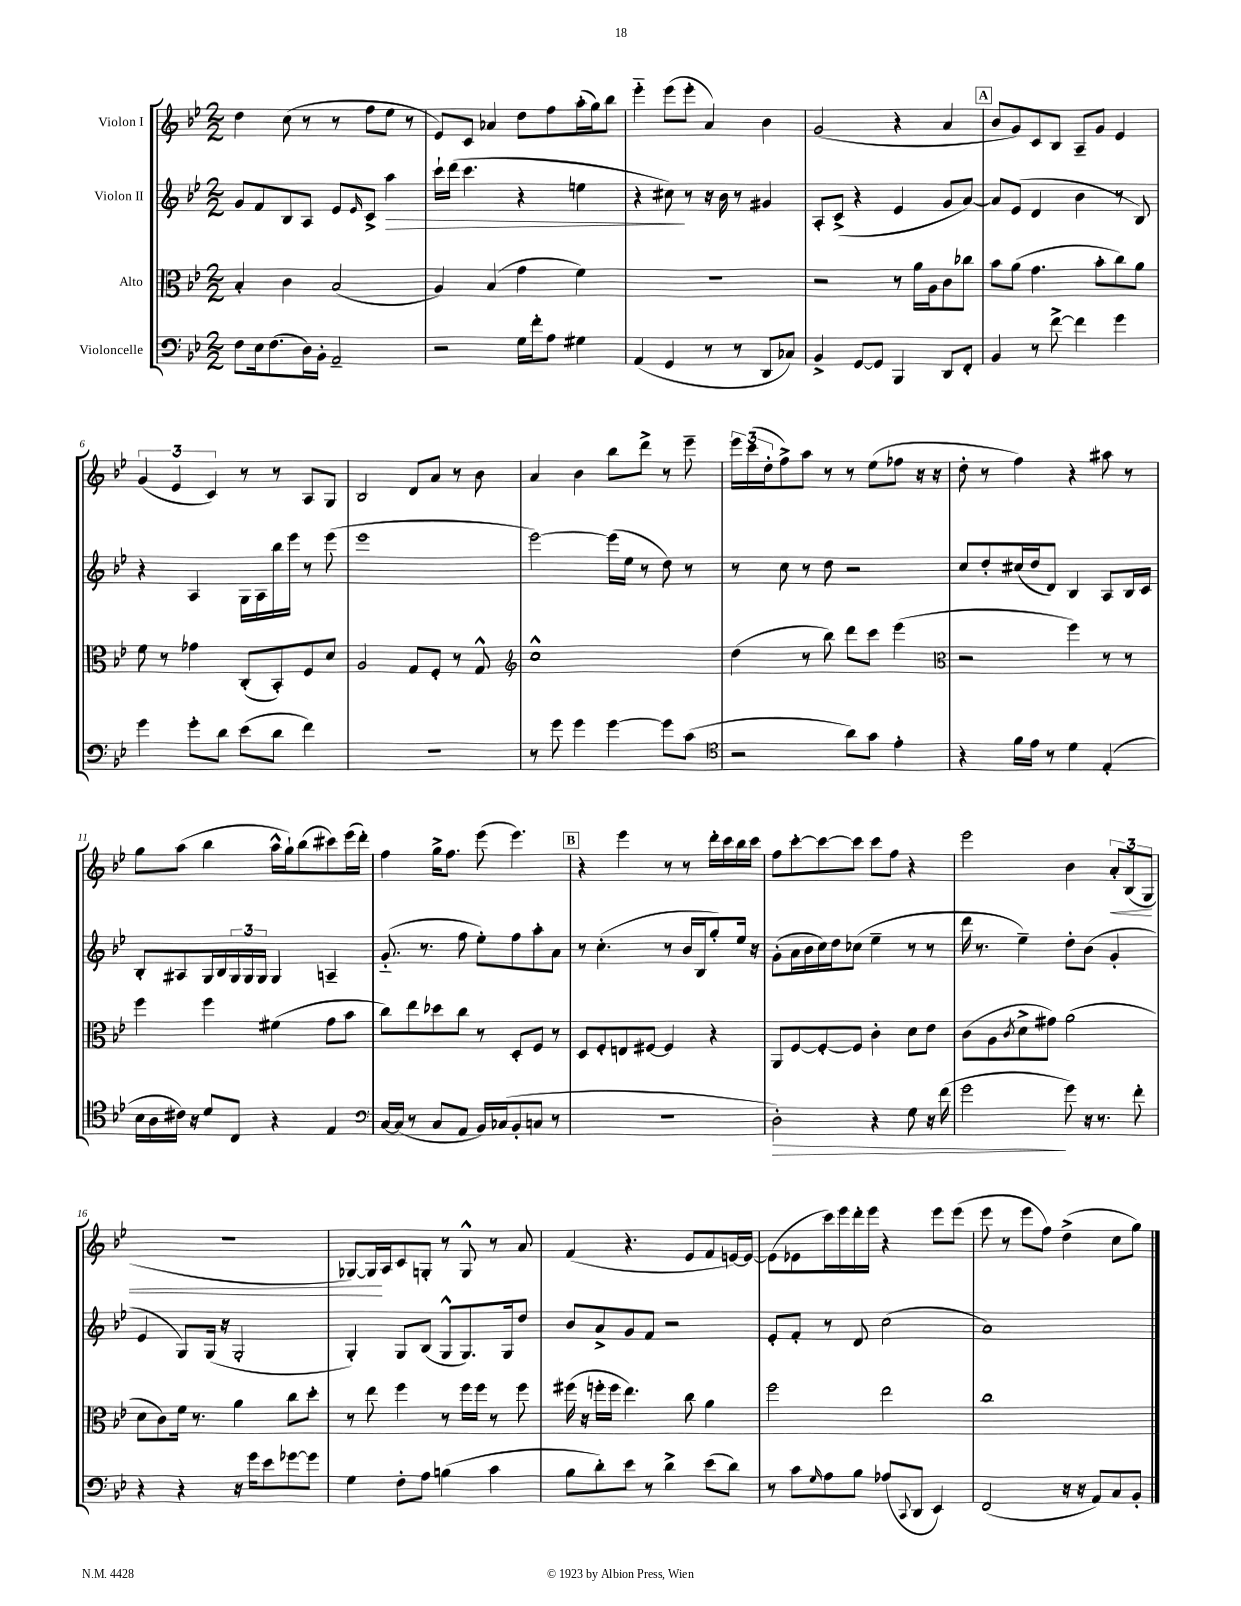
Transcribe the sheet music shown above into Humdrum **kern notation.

**kern	**kern	**kern	**kern
*staff4	*staff3	*staff2	*staff1
*clefF4	*clefC3	*clefG2	*clefG2
*k[b-e-]	*k[b-e-]	*k[b-e-]	*k[b-e-]
*M2/2	*M2/2	*M2/2	*M2/2
8F\L	4B-'/	8g/L	4dd\
16E-\k	.	8f/	.
(8.F\	.	.	.
.	4c\	8B-/	(8cc\
16D\L)	.	8A/J	8r
16BB-'\JJ	.	.	.
2AA~/	(2B-/	8e-/L	8r
.	.	16qqe-/	.
.	.	8c^/J	8ff\L
.	.	4aa\	8ee-\J
.	.	.	8r
=	=	=	=
2r	4A/)	16ccc`\LL	8e-/L)
.	.	(16ddd\JJ	.
.	.	4.ccc\	8c/J
.	(4B-/	.	4a-/
16G\LL	4g\	4r	8dd\L
16f'\J	.	.	.
8A\J	.	.	8ff\
4G#\	4f\)	4ee\	(16aa'\L
.	.	.	16gg\J)
.	.	.	8bb-\J
=	=	=	=
(4AA/	1r	4r	4eee-'~\
4GG/	.	8cc#\)	(8eee-\L
.	.	8r	8eee-'\J
8r	.	16r	4a/)
.	.	16b-\	.
8r	.	8r	.
8DD/L	.	4g#/	4b-\
8C-/J)	.	.	.
=	=	=	=
4BB-^/	2r	8A'/L	(2g/
.	.	(8c^/J	.
[8GG/L	.	4r	.
8GG/]J	.	.	.
4BBB-/	8r	4e-/	4r
.	16a\LL	.	.
.	16A\J	.	.
8DD/L	8c\	8g/L	4a/
8FF'/J	8cc-\J	[8a/J)	.
=	=	=	=
4BB-/	8b-\L	8a/]L	8b-/L
.	(8a\J	(8e-/J	8g/)
8r	4.g\	4d/	8c/
[8f^\	.	.	8B-/J
4f\]	.	4b-\	8A~/L
.	8b-'\L	.	8g/J
4g\	8cc\)	8r	4e-/
.	8a\J	8B-/)	.
=	=	=	=
4g\	8f\	4r	(6g/
.	8r	.	.
.	.	.	6e-/
8g'\L	4g-\	4A/	.
.	.	.	6c/)
8d\J	.	.	.
(8e-\L	(8C'/L	16G\LL	8r
.	.	16A\	.
8d\J	8BB-'/)	16bb-\	8r
.	.	16eee-\JJ	.
4f\)	8F/	8r	8A/L
.	8d/J	(8eee-\	8G/J
=	=	=	=
1r	2A/	1eee-	2B-/
.	8G/L	.	8d/L
.	8F'/J	.	8a/J
.	8r	.	8r
.	8G^^/	.	8b-\
=	=	=	=
*	*clefG2	*	*
8r	1cc^^	[2eee-\)	4a/
8g\	.	.	.
4g\	.	.	4b-\
[4g\	.	(16eee-\]LL	8bb-\L
.	.	16ee-\JJ	.
.	.	8r	8ddd^\J
8g\]L	.	8dd\)	8r
(8c\J	.	8r	8eee-~\
=	=	=	=
*clefC4	*	*	*
2r	(4dd\	8r	24eee-\LL
.	.	.	(24ccc\
.	.	.	24dd'\J
.	.	8cc\	8ff^\)
.	8r	8r	8aa\J
.	8bb-\)	8dd\	8r
8a\L)	8ddd\L	2r	8r
8g\J	8ccc\J	.	(8ee-\L
4e-'\	(4eee-\	.	8ff-\J
.	.	.	16r
.	.	.	16r
=	=	=	=
*	*clefC3	*	*
4r	2r	8cc/L	8dd'\
.	.	8dd'/	8r
16f\LL	.	(16cc#/L	4ff\)
16e-\JJ	.	16dd/J	.
8r	.	8d/J)	.
4d\	4ff\)	4B-/	4r
(4E-'/	8r	8A/L	8aa#\
.	8r	16B-/L	8r
.	.	16c/JJ	.
=	=	=	=
16B-\LL	4ff\	8B-'/L	8gg\L
16A\	.	.	.
16c#\JJ)	.	8A#/	(8aa\J
16r	.	.	.
8d/L	4ff\	16G/L	4bb-\
.	.	16B-/	.
8C/J	.	24G/	.
.	.	24G/	.
.	.	24G/JJ	.
4r	(4f#\	4G/	16aa^^\LL
.	.	.	16gg`\J)
.	.	.	(8bb-\
4E-/	8g\L	4A~/	8ccc#\)
.	8b-\J	.	(16eee-\L
.	.	.	16ddd'\JJ)
=	=	=	=
*clefF4	*	*	*
[16C/LL	8cc\L)	(8.g'~/	4ff\
(16C/]JJ	.	.	.
8r	8ee-\	.	.
.	.	8.r	.
8C/L	8dd-\	.	16gg^\LK
.	.	.	8.ff\J
8AA/J	8cc\J	8ff\	.
16BB-/LL)	8r	8ee-'\L)	(8eee-\
(16C-/J	.	.	.
8BB-'/	8D'/L	8ff\	4.eee-\)
8C/J	8F/J	8aa'\	.
8r	8r	8a\J	.
=	=	=	=
1r	8D/L	8r	4r
.	8F'/	(4.cc'\	.
.	8E/	.	4eee-\
.	[8F#/J	.	.
.	4F#/]	8r	8r
.	.	16b-/LL	8r
.	.	16B-/J	.
.	4r	8gg'/)	16ddd'\LL
.	.	.	16ccc\
.	.	16ee-/Jk	16bb-\
.	.	16r	16ccc\JJ
=	=	=	=
2D'\)	8AA/L	(8g'\L	8ff\L
.	[8F/	16a\L	[8ccc'\
.	.	16b-\	.
.	8F'/_	16cc\)	8ccc\_
.	.	16dd\J	.
.	8F/]J	(8cc-\J	8ccc\]J
4r	4c'\	4ee-~\	8ccc\L
.	.	.	8ff\J
8G\	8d\L	8r	4r
16r	8e-\J	8r	.
(16f\	.	.	.
=	=	=	=
2g\	(8c\L	16ddd\	2eee-\
.	.	8.r	.
.	8A\	.	.
.	8qc/	.	.
.	8d^\	4ee-~\)	.
.	8g#\J)	.	.
8g\)	(2a\	8dd'\L	4b-\
16r	.	(8b-\J	.
8.r	.	.	.
.	.	4g'/	12a'/L
.	.	.	(12B-/
8f'\	.	.	.
.	.	.	12G/J
=	=	=	=
4r	8d\L	4e-/	1r
.	8c\)	.	.
4r	16f\Jk	8G/L)	.
.	8.r	.	.
.	.	(16G/Jk	.
.	.	16r	.
16r	4a\	2G'/	.
16g\LK	.	.	.
8e-\	.	.	.
[8g-\	8cc\L	.	.
8g-\]J	8dd'\J	.	.
=	=	=	=
4G\	8r	4G'/)	[8G-/L)
.	8ee-\	.	16G-/]L
.	.	.	16A/J
8F'\L	4ff\	8G/L	8c/
8A\J	.	(8B-/J	8G'/J
(4B\	8r	8G^^/L	8r
.	16ff\LL	8.G/)	8G^^/
.	16ff\JJ	.	.
4c\	8r	.	8r
.	.	16G/k	.
.	8ff\	8dd/J	8a/
=	=	=	=
8B-\L	(16ff#\	8b-/L	(4f/
.	16r	.	.
8d'\)	16ff'\LL	8a^/	.
.	16ff\JJ	.	.
8e-\J	4.ee-\)	8g/	4.r
8r	.	8f/J	.
4d^\	.	2r	.
.	8cc\	.	8e-/L
(8e-\L	4a\	.	8f/
8d\J)	.	.	[16e/L)
.	.	.	16e/_JJ
=	=	=	=
8r	2ff\	8e-'/L	(8e\]L
8c\L	.	8f'/J	8e-\
16qqG/	.	.	.
8A\	.	8r	16ccc\L)
.	.	.	16eee-\
8B-\J	.	8d/	16ddd'\
.	.	.	16eee-\JJ
(8A-/L	2ee-\	(2cc\	4r
8qqCC/	.	.	.
8DD/J	.	.	.
4EE-/)	.	.	8eee-\L
.	.	.	(8eee-\J
=	=	=	=
(2FF/	1cc	1a)	8eee-\
.	.	.	8r
.	.	.	8eee-\L
.	.	.	8ff\J)
16r	.	.	(4dd^\
16r	.	.	.
8AA/L)	.	.	.
8C/	.	.	8cc\L
8BB-'/J	.	.	8gg\J)
==	==	==	==
*-	*-	*-	*-
